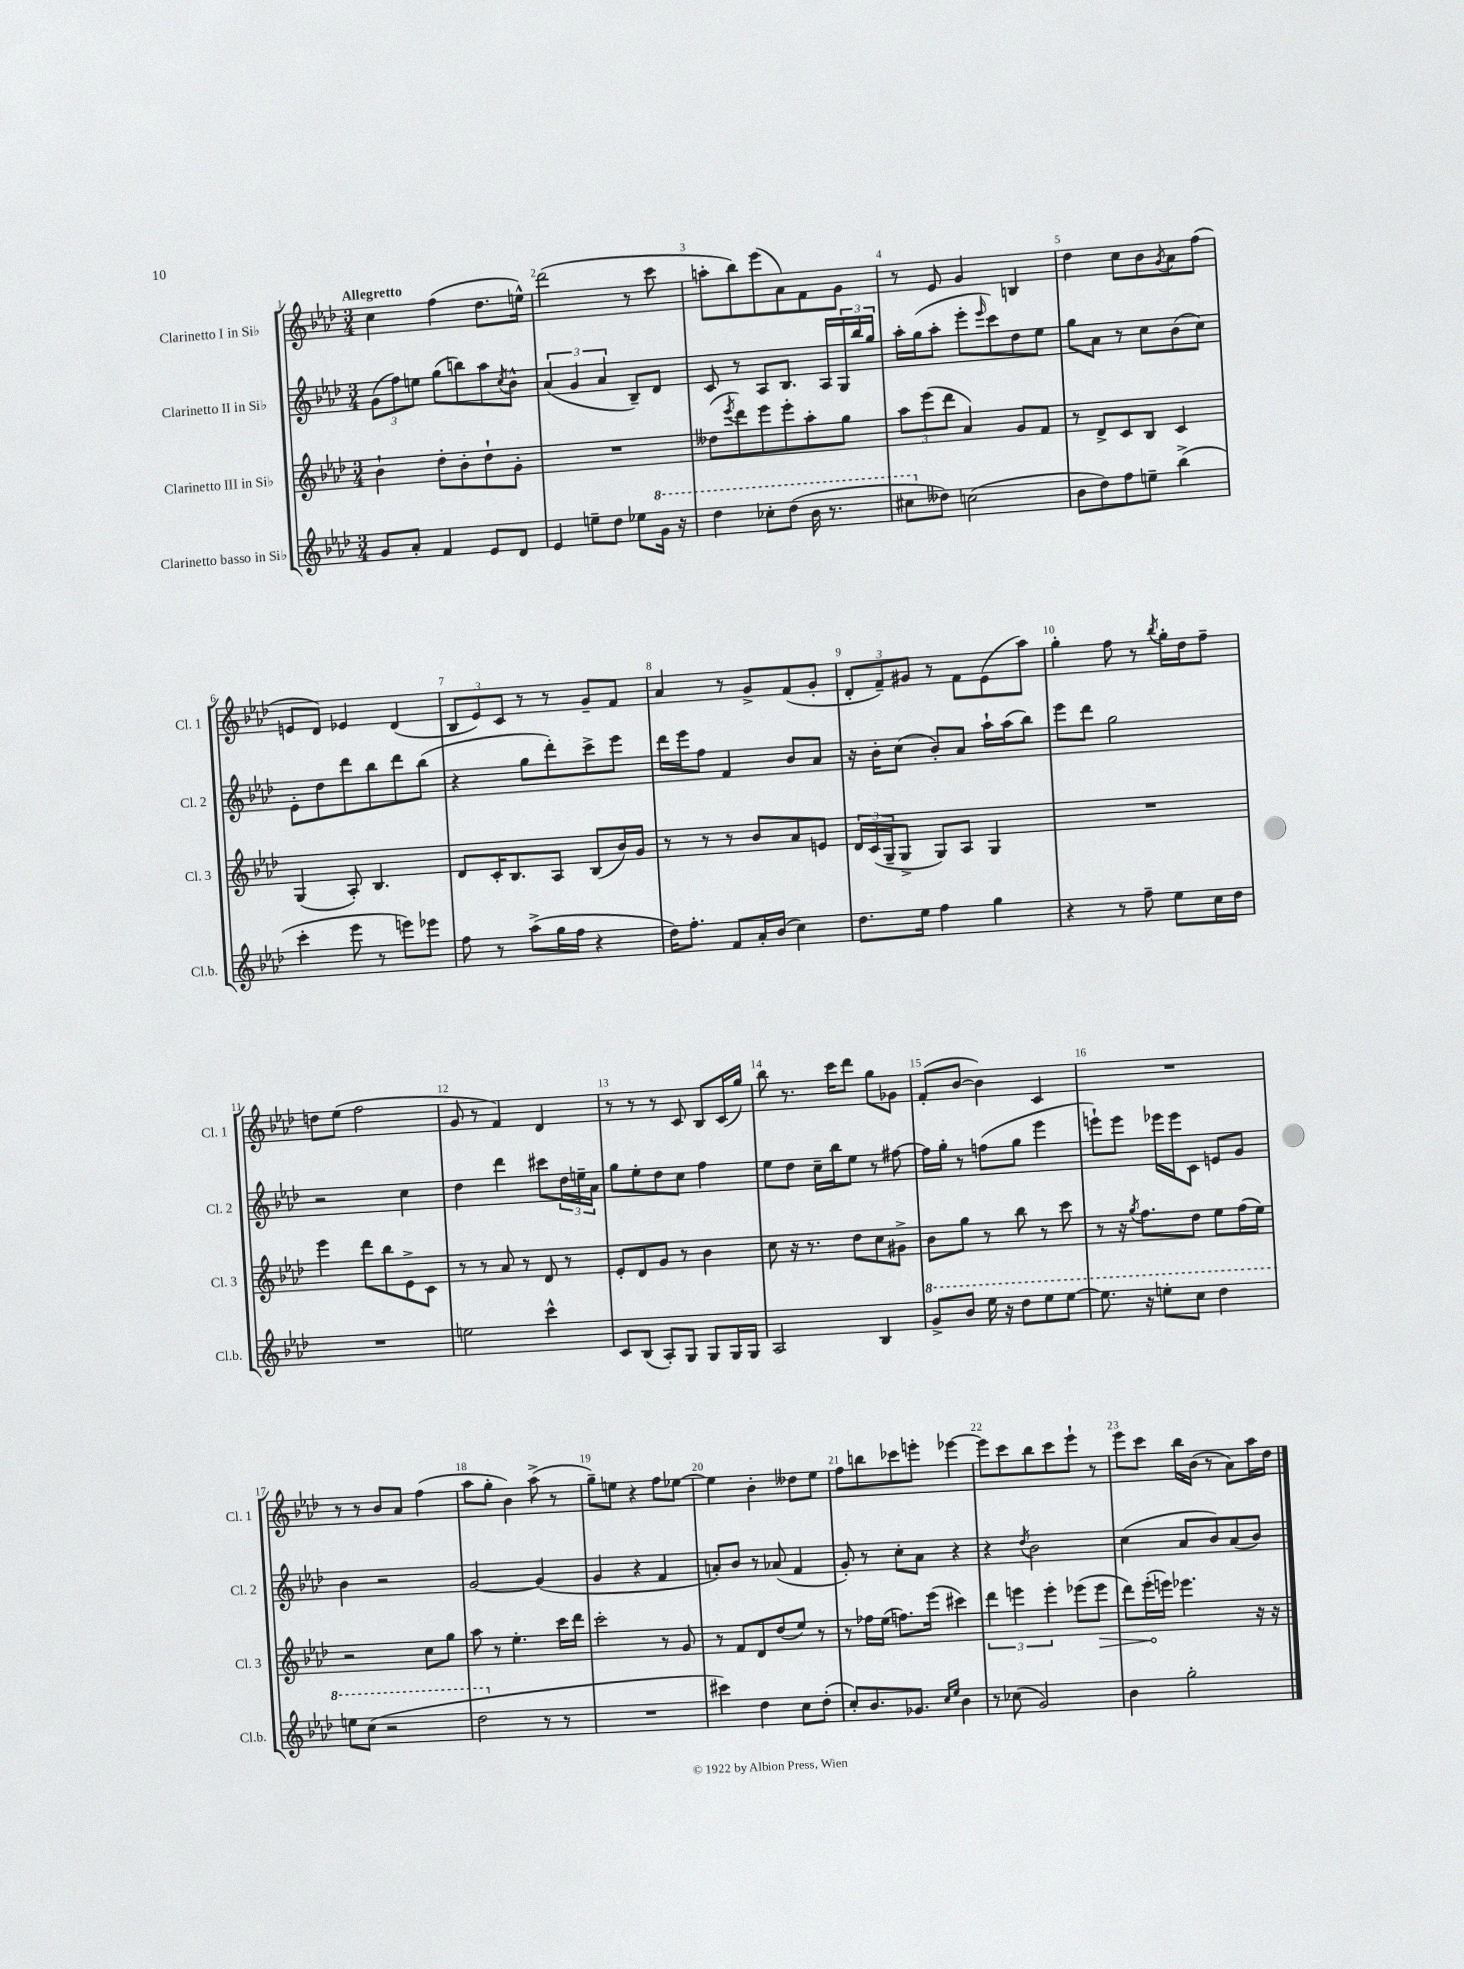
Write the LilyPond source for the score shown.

<<
\new StaffGroup <<
\new Staff = "s0" \with { instrumentName = "Clarinetto I in Sib" shortInstrumentName = "Cl. 1" } {
    \clef treble \key aes \major \numericTimeSignature \time 3/4 \tempo "Allegretto"
    c''4 f''4( des''8. e''16-^) |
    des'''2( r8 c'''8 |
    a''8-. bes''8) ees'''8( aes'8) f'8 g'8 |
    r8 ees'8 g'4 b4 |
    des''4 c''8 bes'8 \acciaccatura { g'8 } aes'8 f''8( |
    e'8 des'8) ees'4 des'4( |
    \tuplet 3/2 { bes8 ees'8) c'8 } r8 r8 g'8-- f'8 |
    aes'4 r8 g'8-> f'8( g'8-. |
    \tuplet 3/2 { des'8-. f'8--) gis'8 } r8 f'8 ees'8( aes''8) |
    g''4-. f''8 r8 \acciaccatura { bes''8 } g''16-. des''16 f''8-- |
    d''8 ees''8( f''2 |
    g'8 r8 f'4) des'4 |
    r8 r8 r8 c'8 bes8 c'16( g''16) |
    bes''8 r8. c'''16 des'''8 g''8 ges'8 |
    f'8-.( bes'8~ bes'4) c'4 |
    R2. |
    r8 r8 bes'8 aes'8 f''4( |
    aes''8 g''8-. bes'4) aes''8->( r8 |
    g''8--) e''8 r4 f''8 ees''8~ |
    ees''4 bes'4-. deses''8 ees''8 |
    f''8 b''8 ces'''8 e'''8-. ees'''4~ |
    ees'''8 c'''8 bes''8 c'''8 ees'''8-! r8 |
    ees'''8 c'''8 bes''16 bes'16( r8 aes'8) aes''16 des''16 \bar "|." |
}
\new Staff = "s1" \with { instrumentName = "Clarinetto II in Sib" shortInstrumentName = "Cl. 2" } {
    \clef treble \key aes \major \numericTimeSignature \time 3/4
    \tuplet 3/2 { g'8( f''8) e''8 } g''8( b''8) aes''8 \acciaccatura { c''8 } bes'8-^ |
    \tuplet 3/2 { aes'4( g'4 aes'4 } bes8--) des'8 |
    c'8 r8 aes8 bes8. aes16 \tuplet 3/2 { g16 bes''16 g''16 } |
    aes''16-. g''16( aes''8-. ees'''8-. \grace { ees'''16 } c'''8) des''8 ees''8 |
    g''8 aes'8 r8 c''8 bes'8( c''8) |
    ees'8-. des''8 des'''8 bes''8 des'''8 bes''8( |
    r4 g''8 des'''8-.) c'''8-> ees'''8 |
    des'''16 ees'''16 f''8 f'4 bes'8 aes'8 |
    r16 bes'16-. c''8( bes'8-.) aes'8 aes''16-! aes''16( bes''8) |
    ees'''8 des'''8 g''2 |
    r2 c''4 |
    des''4 des'''4 cis'''8 \tuplet 3/2 { des''16 e''16-- aes'16 } |
    g''8 ees''8-. des''8 c''8 f''4 |
    ees''8 des''8 c''16-- bes''16 ees''8 r8 fis''8~ |
    fis''16 g''16-. r8 f''8( g''8 ees'''4 |
    e'''8-!) e'''8 ees'''16 ees'''16 c'8 e'8 g'8 |
    bes'4 r2 |
    g'2~ g'4( |
    g'4 r4 f'4 |
    a'8-.) bes'8 r8 aes'8( f'4 |
    g'8-.) r8 c''8-. aes'8 r4 |
    r4 \acciaccatura { des''8 } bes'2 |
    c''4( aes'8 bes'8) aes'8( bes'8) \bar "|." |
}
\new Staff = "s2" \with { instrumentName = "Clarinetto III in Sib" shortInstrumentName = "Cl. 3" } {
    \clef treble \key aes \major \numericTimeSignature \time 3/4
    bes'4-! des''8-. bes'8-. des''8-! g'8-. |
    R2. |
    deses''8( \acciaccatura { ees'''8 } des'''8) ees'''8 ees'''8-. aes''8-. g''8 |
    \tuplet 3/2 { aes''8 ees'''8( des'''8 } aes'4) g'8 f'8 |
    r8 des'8-> c'8 bes8 c'4 |
    g4( aes8-.) bes4. |
    des'8 c'16-. bes8. aes8 bes8( bes'16) g'16 |
    r8 r8 r8 bes'8 aes'8 e'8 |
    \tuplet 3/2 { des'16 c'16( g16-- } g8-> g8) aes8 g4 |
    R2. |
    ees'''4 des'''8 bes''8 ees'8-> c'8 |
    r8 r8 aes'8 r8 des'8 r8 |
    ees'8-. des'8 g'8 r8 bes'4 |
    c''8 r16 r8. des''8 c''8 gis'8-> |
    bes'8 g''8 r8 bes''8 r8 c'''8 |
    r8 r16 \acciaccatura { g''8 } f''8. des''8 ees''8 f''16( ees''16) |
    r2 c''8 g''8 |
    aes''8 r8 ees''4.-. c'''16 des'''16 |
    c'''2-. r8 g'8 |
    r8 f'8 des'8 des''8( ees''8) r8 |
    r8 fes''16 ees''16( f''8.) ees'''16( cis'''4) |
    \tuplet 3/2 { des'''4 e'''4 e'''4-. } ees'''8( \once \override Hairpin.circled-tip = ##t ees'''8\> |
    des'''8) ees'''16-.\!( e'''16) ees'''4. r16 r16 \bar "|." |
}
\new Staff = "s3" \with { instrumentName = "Clarinetto basso in Sib" shortInstrumentName = "Cl.b." } {
    \clef treble \key aes \major \numericTimeSignature \time 3/4
    g'8 aes'8-. f'4 ees'8 des'8 |
    ees'4 e''8-- des''8 ees''8 \ottava #1 g''16 r16 |
    des'''4 ces'''8-. des'''8( bes''16 r8. |
    cis'''8 \ottava #0 deses''8) c''!2( |
    bes'8 des''8) f''8 e''8-- bes''4->( |
    c'''4-. ees'''8 r8 e'''8) ees'''8 |
    f''8 r8 aes''8->( g''16 f''16 r4 |
    des''16) f''8.-. f'8 aes'16-. bes'16( c''4) |
    des''8. ees''16 f''4 g''4 |
    r4 r8 f''8-- ees''8 c''16 des''16 |
    R2. |
    e''2 c'''4-^ |
    c'8 bes8( aes8-.) g8 g8 g16 g16 |
    aes2 bes4 |
    \ottava #1 g''8-> bes''8 ees'''16 r16 des'''8 ees'''8 ees'''8~ |
    ees'''8. r16 e'''8-. c'''8 des'''4 |
    e'''8 c'''8( r2 |
    des'''2 \ottava #0 r8 r8 |
    R2. |
    cis'''4) des''4 c''8 des''8-.( |
    c''8-.) bes'8. ges'8. \grace { c''16 ees''16 } bes'4 |
    r8 ces''8( g'2) |
    bes'4 g''2-. \bar "|." |
}
>>
>>
\layout { \context { \Score \override BarNumber.break-visibility = ##(#f #t #t) barNumberVisibility = #all-bar-numbers-visible } }
